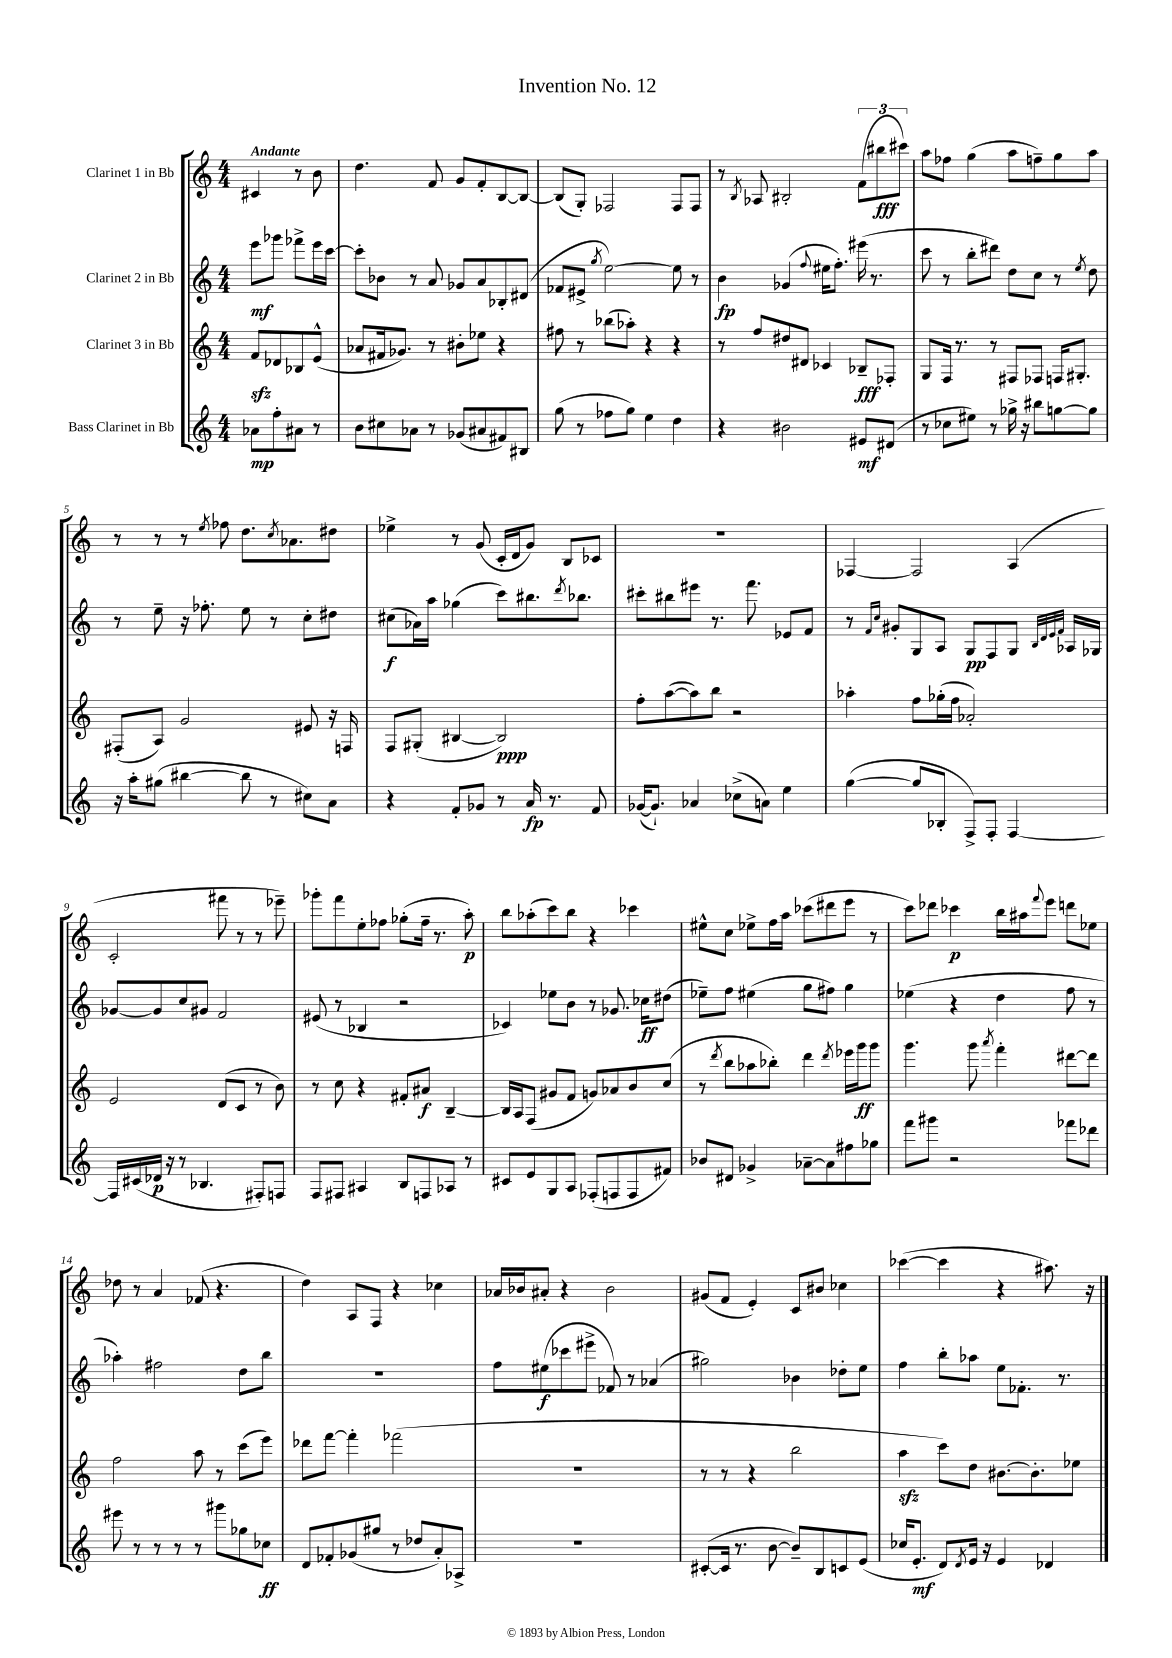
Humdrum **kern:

**kern	**kern	**kern	**kern
*staff4	*staff3	*staff2	*staff1
*clefG2	*clefG2	*clefG2	*clefG2
*k[]	*k[]	*k[]	*k[]
*M4/4	*M4/4	*M4/4	*M4/4
8a-	8f	8eee	4c#
8ff'	8d-	8ggg-	.
8a#	8B-	8fff-^	8r
8r	(8e^^	16eee	8b
.	.	[16ccc	.
=	=	=	=
8b	8a-	8ccc']	4.dd
8cc#	16f#	8b-	.
.	8.g-)	.	.
8a-	.	8r	.
8r	8r	8a	8f
(8g-	8b#'	8g-	8g
8a#	8ee-	8a	8f'
8f#)	4r	8B-'	[8B
8B#	.	(8d#	8B_
=	=	=	=
(8gg	8ff#	8f-	(8B]
8r	8r	8e#^	8G')
.	.	8qgg	.
8ff-	(8bb-	[2ee)	2F-
8gg)	8aa-')	.	.
4ee	4r	.	.
4dd	4r	8ee]	8F-
.	.	8r	8F-
=	=	=	=
4r	8r	4b	8r
.	.	.	8qB
.	8ff	.	8A-
2b#	8dd#	(4g-	2B#'
.	8d#	.	.
.	.	8qqff	.
.	4c-	16ee#	.
.	.	8.ff')	.
8e#	8B-~	(16eee#	(12f
.	.	8.r	.
.	.	.	12bb#
(8d#	8F-'	.	.
.	.	.	12ccc#)
=	=	=	=
8r	8G	8ccc	8aa
8cc-	16F	8r	8ff-
.	8.r	.	.
8ee#)	.	8bb'	(4gg
8r	8r	8ddd#)	.
16gg-^	8F#	8dd	8aa
16r	.	.	.
8bb#	8F-	8cc	8ff~)
[8gg	16F	8r	8gg
.	8.G#'	.	.
.	.	8qee	.
8gg]	.	8dd	8aa
=	=	=	=
16r	(8F#'	8r	8r
16aa'	.	.	.
(8gg#	8A)	8ee~	8r
[4bb#	2g	16r	8r
.	.	8.ff-'	.
.	.	.	8qee
.	.	.	8ff-
8bb#]	.	8ee	8.dd
8r	.	8r	.
.	.	.	8qcc
.	.	.	8.a-
8cc#)	8e#	8cc'	.
8a	16r	8dd#	8dd#
.	16F	.	.
=	=	=	=
4r	8F	(8cc#	4ee-^
.	(8G#'	16a-)	.
.	.	16aa	.
8f'	[4B#	(4gg-	8r
8g-	.	.	(8g
8r	2B#])	8ccc)	16c'
.	.	.	16d
16a	.	8.bb#	8g)
8.r	.	.	.
.	.	.	8B
.	.	8qddd	.
.	.	8.bb-	.
8f	.	.	8c-
=	=	=	=
([16g-	8ff'	8ccc#'	1r
8.g-`])	.	.	.
.	([8aa	8bb#	.
4a-	8aa])	8eee#	.
.	8bb	8.r	.
(8cc-^	2r	.	.
.	.	8.fff	.
8a)	.	.	.
4ee	.	8e-	.
.	.	8f	.
=	=	=	=
([4gg	4aa-'	8r	[4F-
.	.	16qqf	.
.	.	16qqcc	.
.	.	8g#'	.
8gg]	8ff	8G	2F-]
8B-'	(16gg-'	8A	.
.	16ff	.	.
8F^)	2a-')	8G	.
8F'	.	8F	.
[4F	.	8G	(4A
.	.	32qqB	.
.	.	32qqd	.
.	.	32qqe	.
.	.	32qqf	.
.	.	16A-	.
.	.	16G-	.
=	=	=	=
16F]	2e	[8g-	2c'
(16c#	.	.	.
16d-	.	8g-]	.
16r	.	.	.
8r	.	8cc	.
4.B-	.	8g#	.
.	(8d	2f	8fff#
.	8c	.	8r
8F#')	8r	.	8r
8F	8b)	.	8eee-~)
=	=	=	=
8F	8r	(8e#	8ggg-'
8F#	8cc	8r	8fff
4A#	4r	4B-	8ee'
.	.	.	8ff-
8B	8f#'	2r	(8gg-'
8F	8a#	.	16ff-~
.	.	.	8.r
8A-	[4B~	.	.
8r	.	.	8aa')
=	=	=	=
8c#	16B]	4c-)	8bb
.	16A	.	.
8e	(8F	.	(8aa-'
8G	8g#	8ee-	8ccc)
8A	8f	8b	8bb
(8F-'	8g)	8r	4r
8F	8a-	8.g-	.
8F	8b	.	4ccc-
.	.	16cc-	.
8f#)	(8cc	(8dd#	.
=	=	=	=
8b-	8r	8ee-~)	8ee#^^
.	8qddd	.	.
8d#	8bb	8ff	8cc
4g-^	8aa-	(4ee#	8ee-^
.	8bb-')	.	16ff
.	.	.	16aa
[8a-~	4ddd	8gg	(8ccc-
8a-]	.	8ff#)	8ddd#
.	8qddd	.	.
8ff#	16eee-	4gg	8eee
.	16ggg	.	.
8gg-	8ggg	.	8r
=	=	=	=
8fff	4.ggg	(4ee-	8ccc)
8ggg#	.	.	8ddd-
2r	.	4r	4ccc-
.	8ggg	.	.
.	8qaaa	.	.
.	4fff'	4dd	16bb
.	.	.	16aa#
.	.	.	8qqfff
.	.	.	8eee
8fff-	[8ddd#	8ff	8ddd
8ddd-	8ddd#]	8r	8ee-
=	=	=	=
8eee#	2ff	4aa-')	8dd-
8r	.	.	8r
8r	.	2ff#	4a
8r	.	.	.
8r	8aa	.	(8f-
8ggg#	8r	.	4.r
8gg-	(8ccc	8dd	.
8cc-	8eee)	8bb	.
=	=	=	=
8d	8ddd-	1r	4dd)
8f-'	[8fff	.	.
(8g-	4fff']	.	8A
8gg#	.	.	8F
8r	(2fff-	.	4r
8dd-	.	.	.
8a')	.	.	4cc-
8A-^	.	.	.
=	=	=	=
1r	1r	8ff	16a-
.	.	.	16b-
.	.	(8ee#	8a#'
.	.	8ccc-	4r
.	.	8eee#^	.
.	.	8f-)	2b-
.	.	8r	.
.	.	(4a-	.
=	=	=	=
([8c#'	8r	2gg#)	(8g#
16c#]	8r	.	8f
8.r	.	.	.
.	4r	.	4e')
[8b	.	.	.
8b~])	2bb	4b-	8c
8B	.	.	8b#
8c	.	8dd-'	4cc-
(8e	.	8ee	.
=	=	=	=
16cc-	4aa	4ff	([4ccc-
8.e'	.	.	.
8d)	8ccc)	8bb'	4ccc-]
8qd	.	.	.
16e	8dd	8aa-	.
16r	.	.	.
4e	[8.b#	8ee	4r
.	.	8.f-'	.
.	8.b#']	.	.
4d-	.	.	8.aa#)
.	.	8.r	.
.	8ee-	.	.
.	.	.	16r
==	==	==	==
*-	*-	*-	*-
